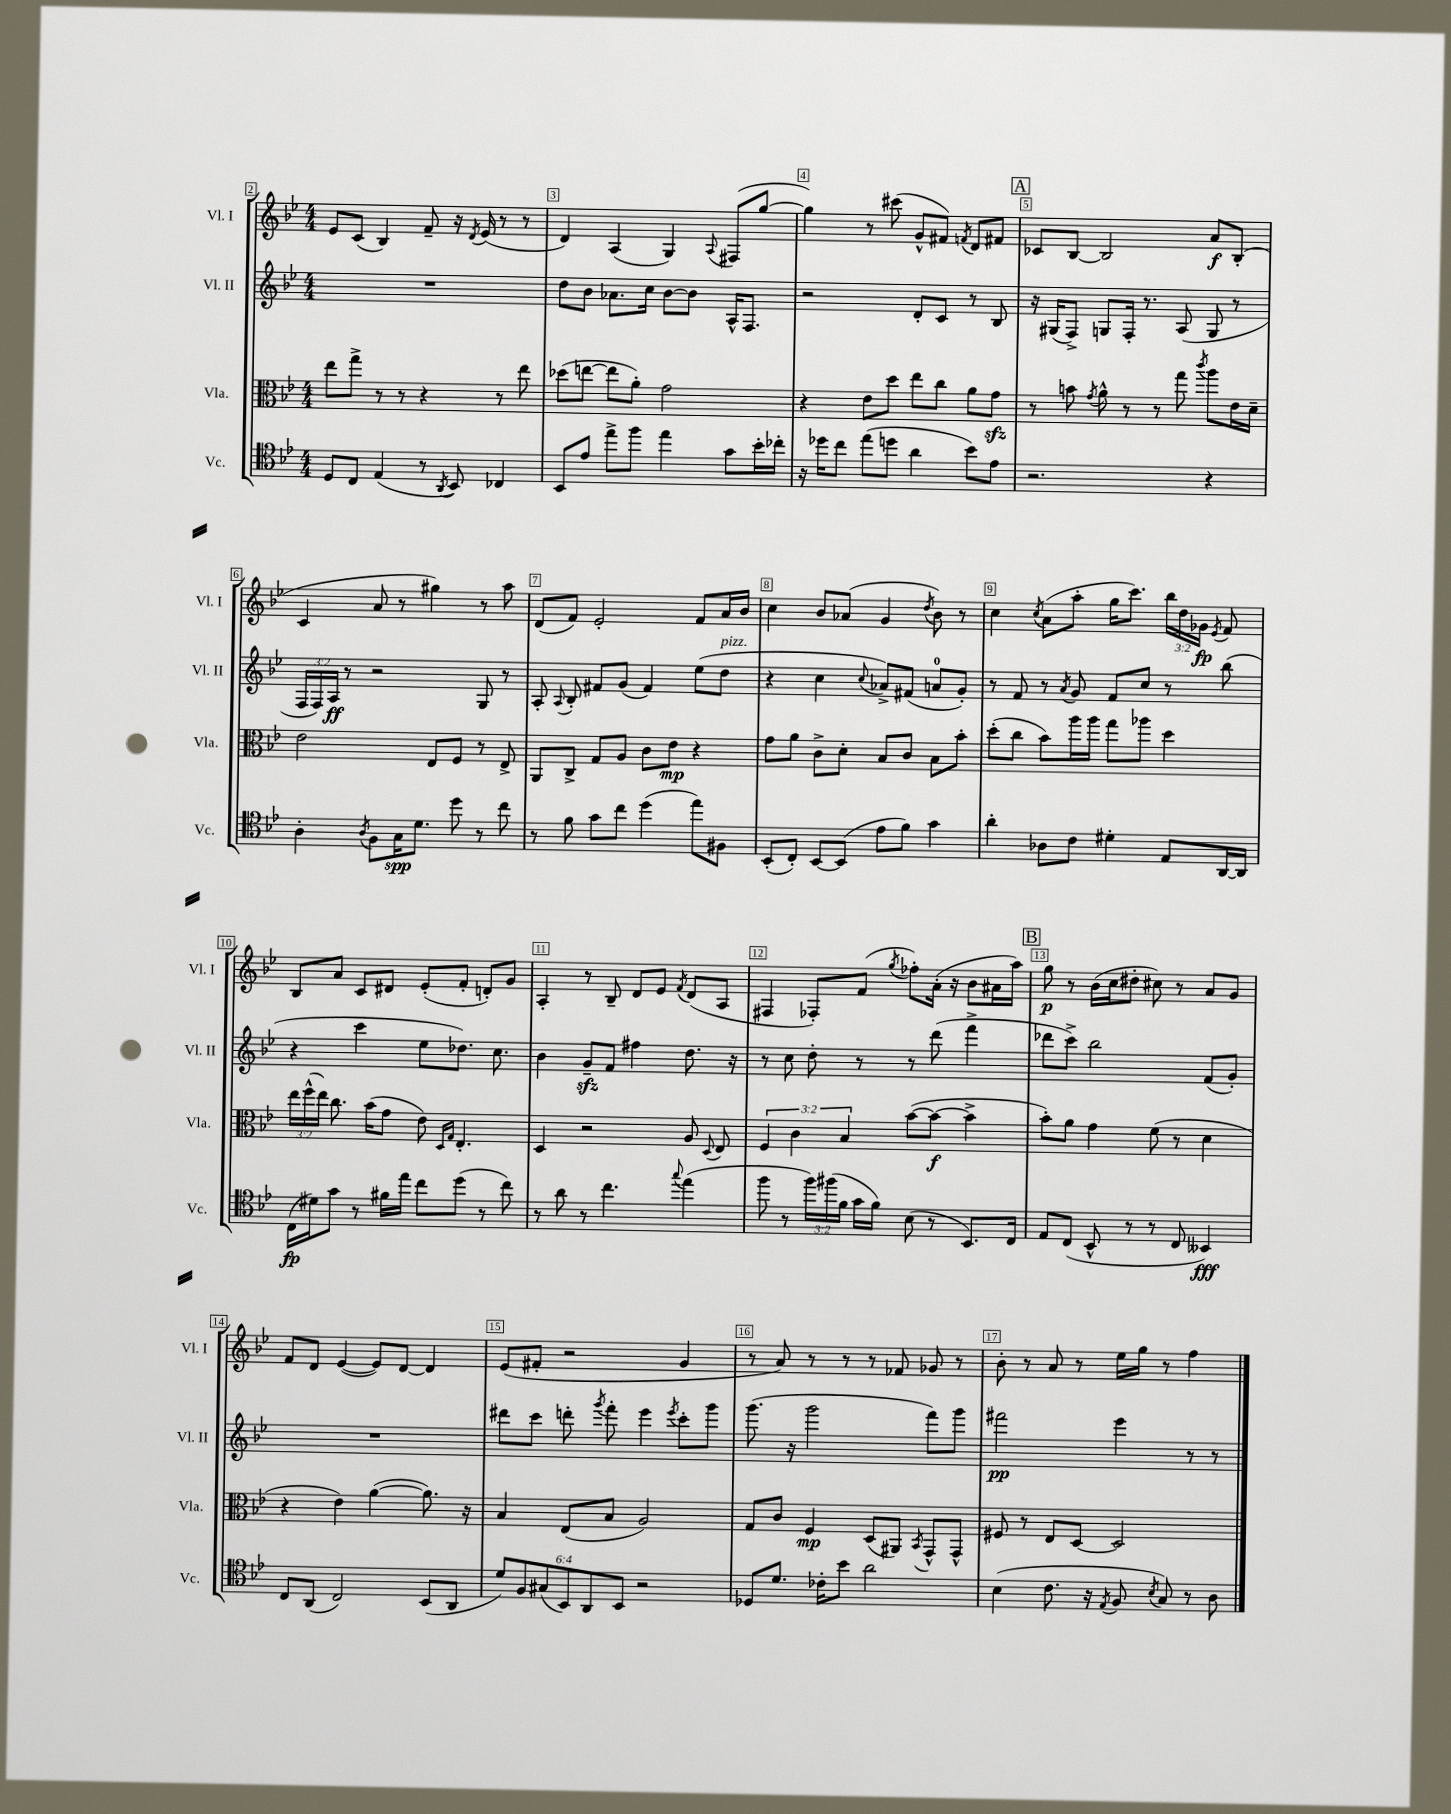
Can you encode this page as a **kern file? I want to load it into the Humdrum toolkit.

**kern	**dynam	**kern	**dynam	**kern	**dynam	**kern	**dynam
*part4	*part4	*part3	*part3	*part2	*part2	*part1	*part1
*staff4	*staff4	*staff3	*staff3	*staff2	*staff2	*staff1	*staff1
*I"Vc.	*	*I"Vla.	*	*I"Vl. II	*	*I"Vl. I	*
*I'Vc.	*	*I'Vla.	*	*I'Vl. II	*	*I'Vl. I	*
*clefC4	*	*clefC3	*	*clefG2	*	*clefG2	*
*k[b-e-]	*	*k[b-e-]	*	*k[b-e-]	*	*k[b-e-]	*
*M4/4	*	*M4/4	*	*M4/4	*	*M4/4	*
=2	=2	=2	=2	=2	=2	=2	=2
8D/L	.	8ee-\L	.	1r	.	8e-/L	.
8C/J	.	8gg^\J	.	.	.	(8c/J	.
(4E-/	.	8r	.	.	.	4B-/)	.
.	.	8r	.	.	.	.	.
8r	.	4r	.	.	.	8f~/	.
8qAA/	.	.	.	.	.	.	.
8BB-/)	.	.	.	.	.	16r	.
.	.	.	.	.	.	8qd/	.
.	.	.	.	.	.	(16e-/	.
4C-X/	.	8r	.	.	.	8r	.
.	.	8ee-\	.	.	.	8r	.
=3	=3	=3	=3	=3	=3	=3	=3
8BB-/L	.	(8dd-X\L	.	8dd\L	.	4d/)	.
8e-/J	.	[8een\J	.	8b-\J	.	.	.
8ee-^\L	.	8ee\L]	.	8.a-X\L	.	(4A/	.
8ff\J	.	8a'\J)	.	.	.	.	.
.	.	.	.	16cc\Jk	.	.	.
4ee-\	.	2g\	.	[8b-\L	.	4G/)	.
.	.	.	.	8b-\J]	.	.	.
.	.	.	.	.	.	8qqA/	.
8g\L	.	.	.	16A^^/KL	.	(8F#X/L	.
.	.	.	.	8.F/J	.	.	.
16b-'\L	.	.	.	.	.	[8gg/J	.
16cc-X'\JJ	.	.	.	.	.	.	.
=4	=4	=4	=4	=4	=4	=4	=4
16r	.	4r	.	2r	.	4gg\])	.
16dd-X\KL	.	.	.	.	.	.	.
8cc\J	.	.	.	.	.	.	.
(8ee-\L	.	8e-\L	.	.	.	8r	.
8ddn\J	.	8dd\J	.	.	.	(8ccc#X\	.
4a\	.	8ee-\L	.	8d'/L	.	8g^^/L	.
.	.	8cc\J	.	8c/J	.	8f#X/J)	.
.	.	.	.	.	.	8qfn/	.
8b-\L)	.	8a\L	.	8r	.	8d/L	.
8e-\J	.	8gzz\J	.	8B-/	.	8f#X/J	.
!!LO:REH:place=s1:t=A
=5	=5	=5	=5	=5	=5	=5	=5
2.r	.	8r	.	16r	.	8c-X/L	.
.	.	.	.	(16G#X/KL	.	.	.
.	.	8bn\	.	8F^/J)	.	[8B-/J	.
.	.	8qg/	.	.	.	.	.
.	.	8a^^\	.	8Gn/L	.	2B-/]	.
.	.	8r	.	16F'/Jk	.	.	.
.	.	.	.	8.r	.	.	.
.	.	8r	.	.	.	.	.
.	.	8gg\	.	(8A/	.	.	.
.	.	8qccc/	.	.	.	.	.
4r	.	8aa\L	.	8G/	.	8a/L	f
.	.	16e-\L	.	8r	.	(8B-'/J	.
.	.	16d~\JJ	.	.	.	.	.
!!LO:LB:g=z
=6	=6	=6	=6	=6	=6	=6	=6
4A'\	.	2e-\	.	24F/LL	.	4c/	.
.	.	.	.	24F/)	.	.	.
.	.	.	.	24A/JJ	ff	.	.
.	.	.	.	8r	.	.	.
8qA/	.	.	.	.	.	.	.
8F\L	.	.	.	2r	.	8a/	.
16G\K	spp	.	.	.	.	8r	.
8.d\J	.	.	.	.	.	.	.
.	.	8E-/L	.	.	.	4gg#X\)	.
8dd\	.	8F/J	.	.	.	.	.
8r	.	8r	.	8G/	.	8r	.
8cc\	.	8E-^/	.	8r	.	8aa\	.
=7	=7	=7	=7	=7	=7	=7	=7
8r	.	8AA/L	.	8A'/	.	(8d/L	.
.	.	.	.	8qqA/	.	.	.
8f\	.	8C^/J	.	8B-'/	.	8f/J)	.
8g\L	.	8G/L	.	8f#X/L	.	2e-'/	.
8cc\J	.	8A/J	.	(8g/J	.	.	.
(4dd\	.	8c\L	.	4f#/)	.	.	.
.	.	8e-\J	mp	.	.	.	.
8ee-\L)	.	4r	.	(8ee-\L	.	8f/L	.
!	!	!	!	!LO:TX:a:i:t=pizz.	!	!	!
8F#X\J	.	.	.	8dd\J	.	16a/L	.
.	.	.	.	.	.	16b-/JJ	.
=8	=8	=8	=8	=8	=8	=8	=8
(8BB-'/L	.	8g\L	.	4r	.	4cc\	.
8C'/J)	.	8a\J	.	.	.	.	.
[8BB-/L	.	8c^\L	.	4cc\	.	8b-/L	.
(8BB-/J]	.	8d'\J	.	.	.	(8a-X/J	.
.	.	.	.	8qqcc/	.	.	.
8e-\L	.	8B-/L	.	8a-X^/L)	.	4g/	.
8f\J)	.	8c/J	.	(8f#X/J	.	.	.
.	.	.	.	.	.	8qdd/	.
4g\	.	8B-\L	.	8an/L	.	8b-\)	.
.	.	8b-'\J	.	8g'/J)	.	8r	.
=9	=9	=9	=9	=9	=9	=9	=9
4a'\	.	(8dd'\L	.	8r	.	4cc\	.
.	.	8cc\J	.	8f/	.	.	.
.	.	.	.	.	.	8qcc/	.
8A-X\L	.	8b-\L)	.	8r	.	(8a\L	.
.	.	.	.	8qa/	.	.	.
8c\J	.	16aa\L	.	8g/	.	8aa'\J	.
.	.	16aa\JJ	.	.	.	.	.
4d#X'\	.	8gg\L	.	8f/L	.	16gg\KL	.
.	.	.	.	.	.	8.ccc\J)	.
.	.	8aa-X\J	.	8cc/J	.	.	.
8E-/L	.	4dd\	.	8r	.	24bb-\LL	.
.	.	.	.	.	.	24dd\	.
.	.	.	.	.	.	24g-X\JJ	fp
.	.	.	.	.	.	8qe-/	.
[16AA/L	.	.	.	(8bb-\	.	8f/	.
16AA/JJ]	.	.	.	.	.	.	.
!!LO:LB:g=z
=10	=10	=10	=10	=10	=10	=10	=10
(16C\LL	fp	24ee-\LL	.	4r	.	8B-/L	.
.	.	(24ff^^\	.	.	.	.	.
16d#X\J)	.	.	.	.	.	.	.
.	.	24ee-\JJ)	.	.	.	.	.
8g\J	.	8.cc\	.	.	.	8a/J	.
8r	.	.	.	4ccc\	.	8c/L	.
.	.	(16b-\KL	.	.	.	.	.
16f#X\LL	.	8g\J	.	.	.	8d#X/J	.
16ee-\JJ	.	.	.	.	.	.	.
8cc\L	.	8e-\)	.	8ee-\L	.	(8e-'/L	.
.	.	16qqD/LL	.	.	.	.	.
.	.	16qqG/JJ	.	.	.	.	.
(8dd\J	.	4.E-'/	.	8.dd-X\J)	.	8f'/J	.
8r	.	.	.	.	.	8dn'/L)	.
.	.	.	.	8.cc\	.	.	.
8cc\)	.	.	.	.	.	8g/J	.
=11	=11	=11	=11	=11	=11	=11	=11
8r	.	4D/	.	4b-\	.	4A'/	.
8a\	.	.	.	.	.	.	.
8r	.	2r	.	8gzz~/L	.	8r	.
4.cc\	.	.	.	8f/J	.	8B-~/	.
.	.	.	.	4ff#X\	.	8d/L	.
.	.	.	.	.	.	8e-/J	.
8qqgg/	.	.	.	.	.	8qf/	.
(4ee-\	.	8A/	.	8.dd\	.	(8d/L	.
.	.	8qqD/	.	.	.	.	.
.	.	8E-/	.	.	.	8A/J	.
.	.	.	.	16r	.	.	.
=12	=12	=12	=12	=12	=12	=12	=12
8ff\	.	6F/	.	8r	.	4F#X/	.
8r	.	.	.	8cc\	.	.	.
.	.	6c\	.	.	.	.	.
24ff\LL)	.	.	.	8dd'\	.	8F-X'/L)	.
(24ff#X\	.	.	.	.	.	.	.
24f\JJ	.	6B-/	.	.	.	.	.
16g\LL	.	.	.	8r	.	(8f/J	.
16f\JJ)	.	.	.	.	.	.	.
.	.	.	.	.	.	8qgg/	.
(8B-\	.	([8b-\L	.	8r	.	8ff-X'\L)	.
8r	.	8b-\J_	f	(8ddd\	.	(16a'\Jk	.
.	.	.	.	.	.	16r	.
8.BB-/L)	.	4b-^\]	.	4fff^\	.	8b-\L	.
.	.	.	.	.	.	16a#X\L	.
16C/Jk	.	.	.	.	.	16aa\JJ)	.
!!LO:REH:place=s1:t=B
=13	=13	=13	=13	=13	=13	=13	=13
8E-/L	.	8b-'\L)	.	8ddd-X\L	.	8gg\	p
(8C/J	.	8a\J	.	8ccc^\J)	.	8r	.
8BB-^^/	.	4g\	.	2bb-\	.	(16b-\LL	.
.	.	.	.	.	.	16cc\J	.
8r	.	.	.	.	.	8dd#X'\J	.
8r	.	(8f\	.	.	.	8cc#X\)	.
8C/	.	8r	.	.	.	8r	.
4BB--X/)	fff	4d\	.	(8f/L	.	8a/L	.
.	.	.	.	8g'/J)	.	8g/J	.
!!LO:LB:g=z
=14	=14	=14	=14	=14	=14	=14	=14
8C/L	.	4r	.	1r	.	8f/L	.
(8AA/J	.	.	.	.	.	8d/J	.
2C/)	.	4e-\)	.	.	.	([4e-/	.
.	.	([4a\	.	.	.	8e-/L])	.
.	.	.	.	.	.	[8d/J	.
(8BB-/L	.	8.a\])	.	.	.	4d/]	.
8AA/J	.	.	.	.	.	.	.
.	.	16r	.	.	.	.	.
=15	=15	=15	=15	=15	=15	=15	=15
12d/L)	.	4B-/	.	8ddd#X\L	.	(8e-/L	.
12F/	.	.	.	.	.	.	.
.	.	.	.	8ccc\J	.	8f#X'/J	.
(12G#X/	.	.	.	.	.	.	.
12BB-/)	.	(8E-/L	.	8dddn'\	.	2r	.
12AA/	.	.	.	.	.	.	.
.	.	.	.	8qggg/	.	.	.
.	.	8B-/J	.	8fff'\	.	.	.
12BB-/J	.	.	.	.	.	.	.
2r	.	2A/)	.	4eee-\	.	.	.
.	.	.	.	8qeee-/	.	.	.
.	.	.	.	8ccc'\L	.	4g/	.
.	.	.	.	8ggg\J	.	.	.
=16	=16	=16	=16	=16	=16	=16	=16
8D-X/L	.	8G/L	.	(8.ggg\	.	8r	.
8.d/J	.	8c/J	.	.	.	8a/)	.
.	.	.	.	16r	.	.	.
.	.	4F/	mp	2ggg\	.	8r	.
16c-X'\KL	.	.	.	.	.	.	.
8b-\J	.	.	.	.	.	8r	.
2a\	.	(8D/L	.	.	.	8r	.
.	.	8AA#X/J)	.	.	.	8f-X/	.
.	.	8qBB-/	.	.	.	.	.
.	.	8GG^^/L	.	8fff\L)	.	8g-X/	.
.	.	8GG^^/J	.	8ggg\J	.	8r	.
=17	=17	=17	=17	=17	=17	=17	=17
(4B-\	.	8F#X/	.	2fff#X\	pp	8b-'\	.
.	.	8r	.	.	.	8r	.
8.c\	.	8E-/L	.	.	.	8a/	.
.	.	[8D/J	.	.	.	8r	.
16r	.	.	.	.	.	.	.
8qE-/	.	.	.	.	.	.	.
8F/	.	2D/]	.	4eee-\	.	16ee-\LL	.
.	.	.	.	.	.	16gg\JJ	.
8qB-/	.	.	.	.	.	.	.
8G/)	.	.	.	.	.	8r	.
8r	.	.	.	8r	.	4ff\	.
8A\	.	.	.	8r	.	.	.
==	==	==	==	==	==	==	==
*-	*-	*-	*-	*-	*-	*-	*-
